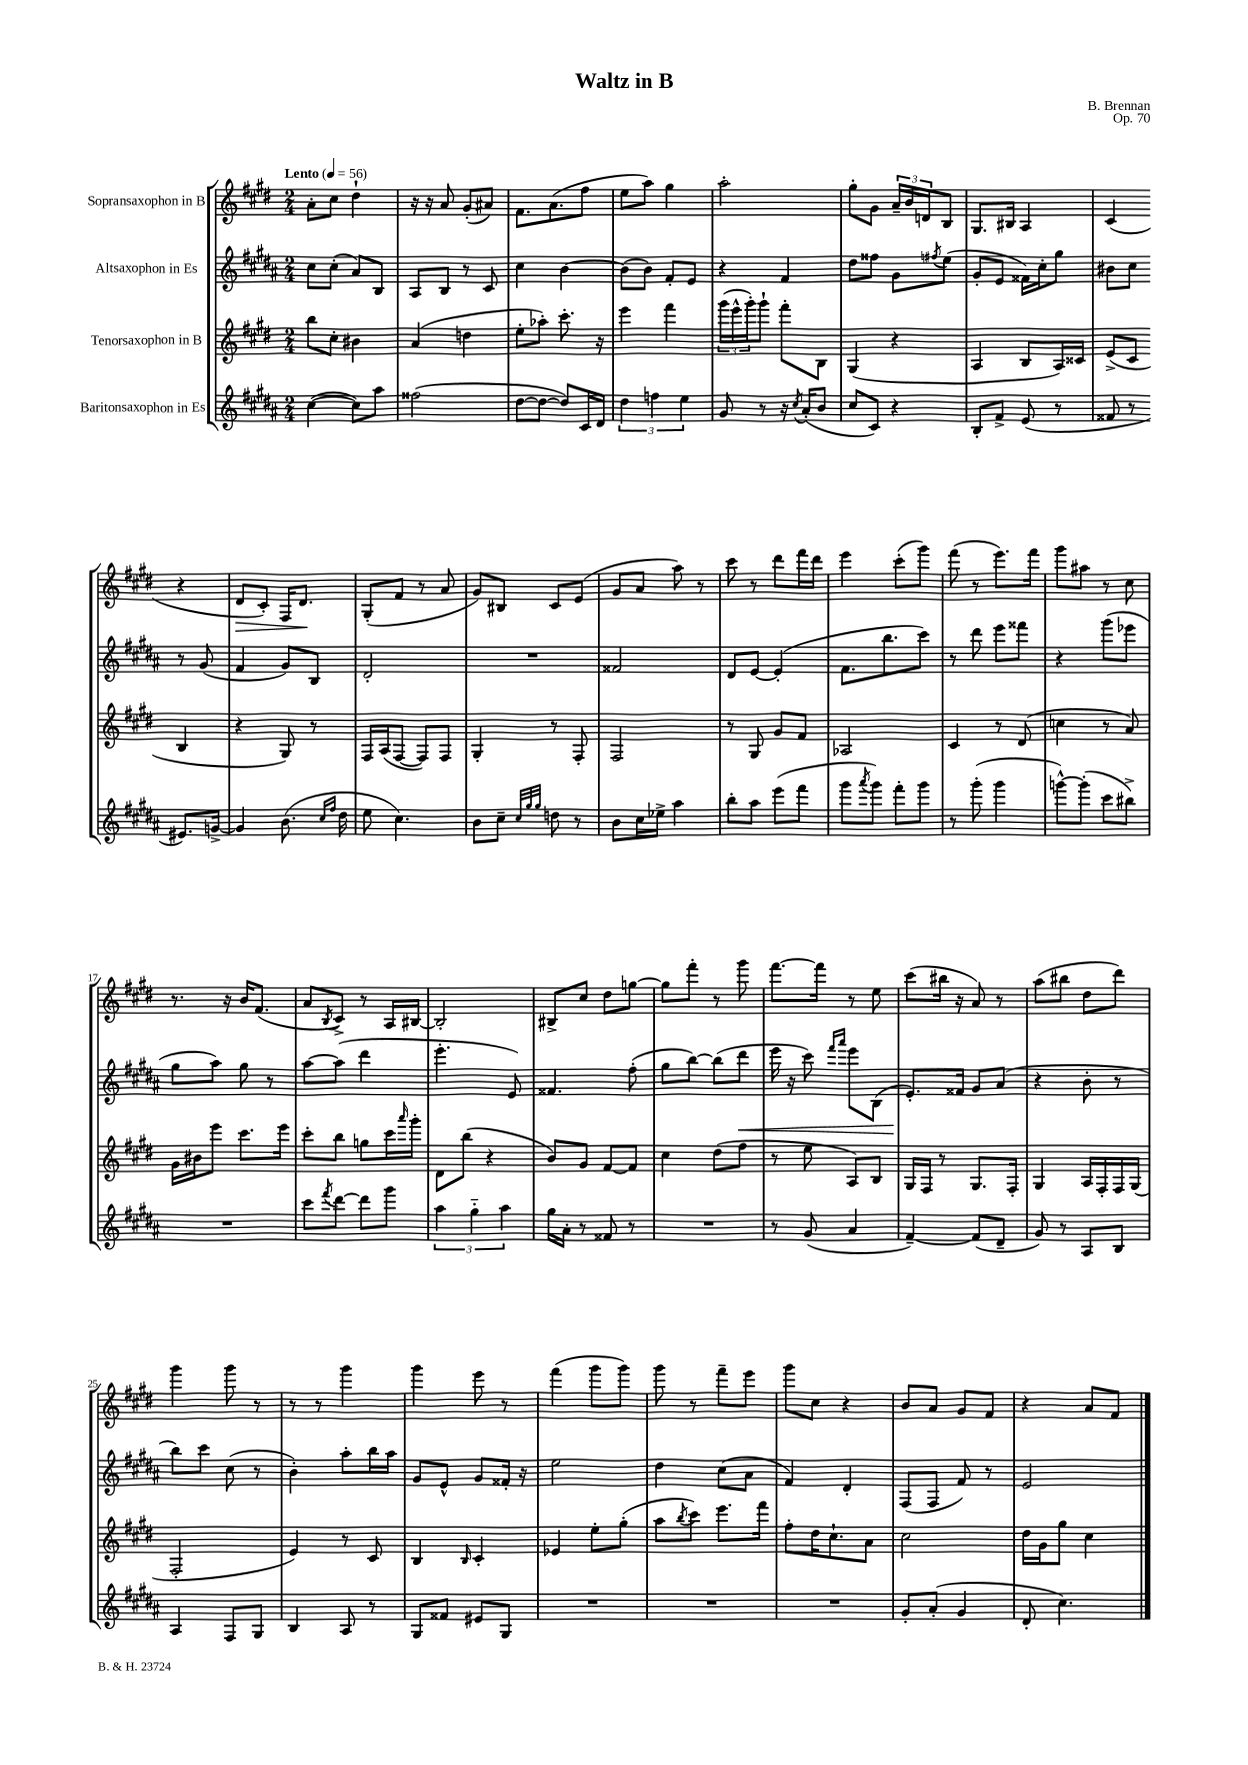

**kern	**kern	**kern	**kern
*staff4	*staff3	*staff2	*staff1
*clefG2	*clefG2	*clefG2	*clefG2
*k[f#c#g#d#a#]	*k[f#c#g#d#]	*k[f#c#g#d#a#]	*k[f#c#g#d#]
*M2/4	*M2/4	*M2/4	*M2/4
*MM56	*MM56	*MM56	*MM56
([4cc#	8bb	8cc#	8a'
.	8cc#'	(8cc#'	8cc#
8cc#])	4b#	8a#)	4dd#`
8aa#	.	8B	.
=	=	=	=
(2ff##	(4a	8A#	16r
.	.	.	16r
.	.	8B	8a
.	4dd	8r	(8g#'
.	.	8c#	8a#)
=	=	=	=
[8dd#	8ee'	4cc#	8.f#
8dd#_	8aa-')	.	.
.	.	.	(8.a
8dd#])	8.ccc#'	[4b	.
16c#	.	.	8ff#
16d#	16r	.	.
=	=	=	=
6dd#	4eee	(8b]	8ee
.	.	8b)	8aa)
6ff	.	.	.
.	4fff#	8f#'	4gg#
6ee	.	.	.
.	.	8e	.
=	=	=	=
8g#	(24ggg#	4r	2aa'
.	24eee^^	.	.
.	24ggg#')	.	.
8r	8ggg#`	.	.
16r	8fff#'	4f#	.
8qcc#	.	.	.
(16a#'	.	.	.
8b	8B	.	.
=	=	=	=
8cc#	(4G#	8dd#	8gg#'
8c#)	.	8ff##	8g#
4r	4r	8g#	24a~
.	.	.	24b
.	.	.	24d
.	.	8qff#	.
.	.	(8ee	8B
=	=	=	=
8B'	4A	8g#'	8.G#
8f#^	.	8e	.
.	.	.	16B#
(8e	8B	16f##)	4A
.	.	16cc#'	.
8r	16A)	8gg#	.
.	16c##	.	.
=	=	=	=
8f##	(8e^	8b#	(4c#
8r	8c#	8cc#	.
8.e#)	4B	8r	4r
.	.	(8g#	.
[16g^	.	.	.
=	=	=	=
4g]	4r	4f#	8d#
.	.	.	8c#')
(8.b	8G#)	8g#)	16F#
.	.	.	8.d#
.	8r	8B	.
16qqcc#	.	.	.
16qqff#	.	.	.
16dd#	.	.	.
=	=	=	=
8ee	16F#	2d#'	(8G#'
.	(16A	.	.
4.cc#)	[8F#	.	8f#
.	8F#])	.	8r
.	8F#	.	8a
=	=	=	=
8b	4G#'	2r	8g#)
8cc#~	.	.	8B#
32qqcc#	.	.	.
32qqgg#	.	.	.
32qqgg#	.	.	.
8dd	8r	.	8c#
8r	8F#'	.	(8e
=	=	=	=
8b	2F#	2f##	8g#
16cc#	.	.	8a
16ee-^	.	.	.
4aa#	.	.	8aa)
.	.	.	8r
=	=	=	=
8bb'	8r	8d#	8ccc#
8aa#	8G#	[8e	8r
(8eee	8g#	(4e']	8ddd#
8fff#	8f#	.	16fff#
.	.	.	16ddd#
=	=	=	=
8ggg#	2A-	8.f#	4eee
8qaaa#	.	.	.
8ggg#)	.	.	.
.	.	8.bb	.
8fff#'	.	.	(8ccc#'
8ggg#	.	8ccc#)	8ggg#)
=	=	=	=
8r	4c#	8r	(8fff#
(8ggg#'	.	8ddd#	8r
4ggg#	8r	8eee	8.eee)
.	(8d#	8fff##	.
.	.	.	16fff#
=	=	=	=
[8ggg^^)	4cc	4r	8ggg#
(8ggg']	.	.	8aa#
8ccc#	8r	(8ggg#	8r
8bb#^)	8a)	8eee-	8cc#
=	=	=	=
2r	16g#	8gg#	8.r
.	16b#	.	.
.	8eee	8aa#)	.
.	.	.	16r
.	8.ccc#	8gg#	16b
.	.	.	(8.f#
.	.	8r	.
.	16eee	.	.
=	=	=	=
8ccc#	8ccc#'	[8aa#	8a
8qfff#	.	.	8qB
[8ddd#	8bb	(8aa#]	8c#^)
8ddd#]	8gg	4ddd#	8r
8ggg#	16ccc#	.	16A
.	16qqaaa	.	.
.	16ggg#'	.	[16B#
=	=	=	=
6aa#	8d#	4.eee'	2B#']
.	(8bb	.	.
6gg#'~	.	.	.
.	4r	.	.
6aa#	.	.	.
.	.	8e)	.
=	=	=	=
16gg#	8b)	4.f##	8B#^
16a#'	.	.	.
8r	8g#	.	8cc#
8f##	[8f#	.	8dd#
8r	8f#]	(8ff#'	[8gg
=	=	=	=
2r	4cc#	8gg#	8gg]
.	.	[8bb)	8fff#'
.	(8dd#	(8bb]	8r
.	8ff#	8ddd#	8ggg#
=	=	=	=
8r	8r	16eee	[8.fff#
.	.	16r	.
(8g#	8ee	8ccc#)	.
.	.	.	16fff#]
.	.	16qqfff#	.
.	.	16qqaaa#	.
4a#	8A)	8eee	8r
.	8B	(8B	8ee
=	=	=	=
[4f#~)	16G#	8.e')	(8ccc#
.	16F#	.	.
.	8r	.	16bb#
.	.	16f##	16r
(8f#]	8.G#	8g#	8a)
8d#~	.	(8a#	8r
.	16F#'	.	.
=	=	=	=
8g#)	4G#	4r	(8aa
8r	.	.	8bb#
8A#	16A	8b'	8dd#
.	16F#'	.	.
8B	16F#	8r	8ddd#)
.	(16G#	.	.
=	=	=	=
4A#	2F#'	8bb)	4ggg#
.	.	8ccc#	.
8F#	.	(8cc#	8ggg#
8G#	.	8r	8r
=	=	=	=
4B	4e)	4b')	8r
.	.	.	8r
8A#	8r	8aa#'	4ggg#
8r	8c#	16bb	.
.	.	16aa#	.
=	=	=	=
8G#	4B	8g#	4ggg#
8f##	.	8e^^	.
.	16qqB	.	.
8e#	4c#'	8g#	8eee
8G#	.	16f##'	8r
.	.	16r	.
=	=	=	=
2r	4e-	2ee	(4fff#
.	8ee'	.	8ggg#
.	(8gg#'	.	8ggg#)
=	=	=	=
2r	8aa	4dd#	8ggg#
.	8qbb	.	.
.	8ccc#)	.	8r
.	8.eee	(8cc#	8fff#~
.	.	8a#	8eee
.	16fff#	.	.
=	=	=	=
2r	8ff#'	4f#)	8ggg#
.	16dd#	.	8cc#
.	8.cc#`	.	.
.	.	4d#'	4r
.	8a	.	.
=	=	=	=
8g#'	2cc#	(8F#	8b
(8a#'	.	8F#	8a
4g#	.	8f#)	8g#
.	.	8r	8f#
=	=	=	=
8d#'	16dd#	2e	4r
.	16g#	.	.
4.cc#)	8gg#	.	.
.	4cc#	.	8a
.	.	.	8f#
==	==	==	==
*-	*-	*-	*-
